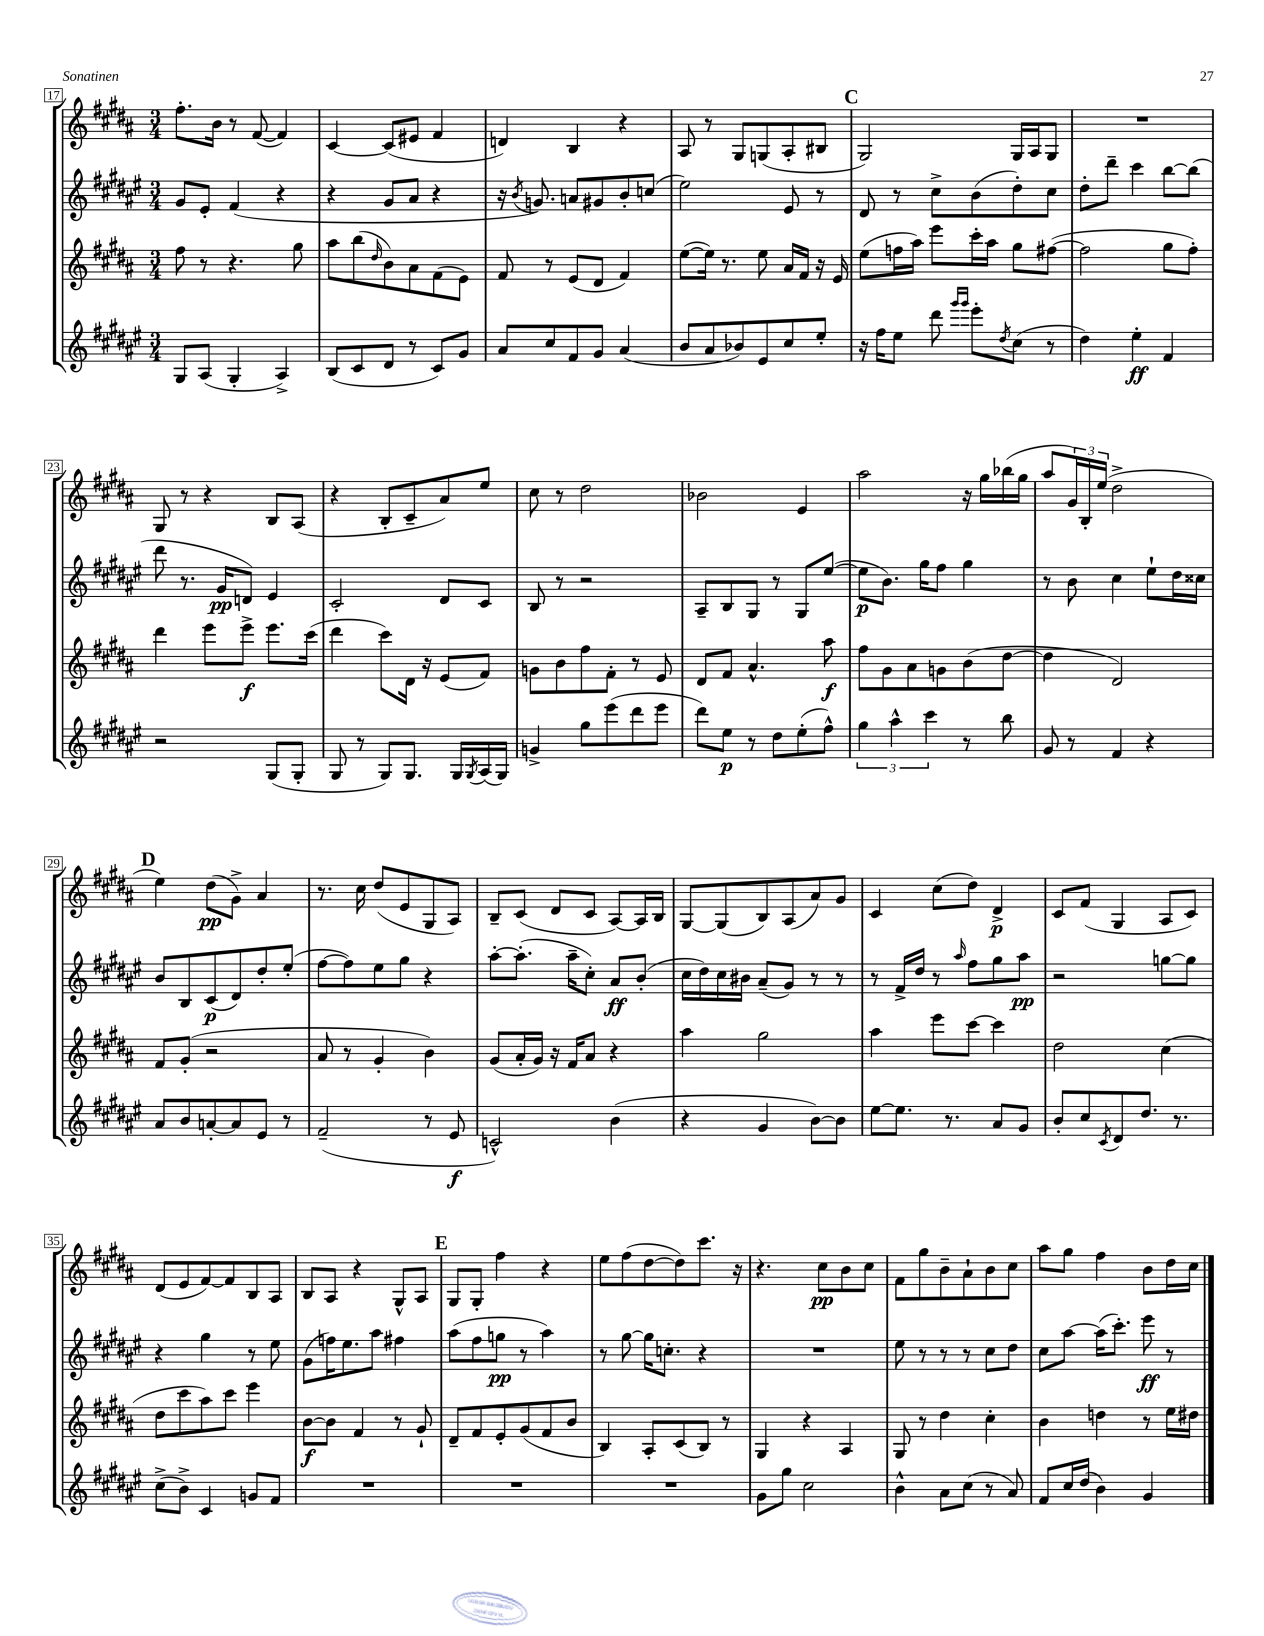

**kern	**dynam	**kern	**dynam	**kern	**dynam	**kern	**dynam
*part4	*part4	*part3	*part3	*part2	*part2	*part1	*part1
*staff4	*staff4	*staff3	*staff3	*staff2	*staff2	*staff1	*staff1
*clefG2	*	*clefG2	*	*clefG2	*	*clefG2	*
*k[f#c#g#d#a#e#]	*	*k[f#c#g#d#a#]	*	*k[f#c#g#d#a#e#]	*	*k[f#c#g#d#a#]	*
*M3/4	*	*M3/4	*	*M3/4	*	*M3/4	*
=17	=17	=17	=17	=17	=17	=17	=17
8G#/L	.	8ff#\	.	8g#/L	.	8.ff#'\L	.
(8A#/J	.	8r	.	8e#'/J	.	.	.
.	.	.	.	.	.	16b\Jk	.
4G#'/	.	4.r	.	(4f#/	.	8r	.
.	.	.	.	.	.	([8f#/	.
4A#^/)	.	.	.	4r	.	4f#/])	.
.	.	8gg#\	.	.	.	.	.
=18	=18	=18	=18	=18	=18	=18	=18
(8B/L	.	8aa#\L	.	4r	.	[4c#/	.
8c#/	.	(8bb\	.	.	.	.	.
.	.	16qqdd#/	.	.	.	.	.
8d#/J	.	8b\)	.	8g#/L	.	(8c#/L]	.
8r	.	8a#\	.	8a#/J	.	8e#X/J	.
8c#/L)	.	(8f#\	.	4r	.	4f#/	.
8g#/J	.	8e\J)	.	.	.	.	.
=19	=19	=19	=19	=19	=19	=19	=19
8a#/L	.	8f#/	.	16r	.	4dn/)	.
.	.	.	.	8qb/	.	.	.
.	.	.	.	8.gn/)	.	.	.
8cc#/	.	8r	.	.	.	.	.
8f#/	.	(8e/L	.	8an/L	.	4B/	.
8g#/J	.	8d#/J	.	8g#X/	.	.	.
(4a#/	.	4f#/)	.	8b'/	.	4r	.
.	.	.	.	(8ccn/J	.	.	.
=20	=20	=20	=20	=20	=20	=20	=20
8b/L	.	([8ee\L	.	2ee#\)	.	8A#/	.
8a#/	.	16ee\Jk])	.	.	.	8r	.
.	.	8.r	.	.	.	.	.
8b-X/)	.	.	.	.	.	8G#/L	.
8e#/	.	8ee\	.	.	.	(8Gn/	.
8cc#/	.	16a#/LL	.	8e#/	.	8A#'/	.
.	.	16f#/JJ	.	.	.	.	.
8ee#'/J	.	16r	.	8r	.	8B#X/J	.
.	.	16e/	.	.	.	.	.
!!LO:REH:place=s1:t=C
=21	=21	=21	=21	=21	=21	=21	=21
16r	.	(8ee\L	.	8d#/	.	2G#/)	.
16ff#\KL	.	.	.	.	.	.	.
8ee#\J	.	16ffn\L	.	8r	.	.	.
.	.	16aa#\JJ)	.	.	.	.	.
8ddd#\	.	8eee\L	.	8cc#^\L	.	.	.
16qqggg#/LL	.	.	.	.	.	.	.
16qqggg#/JJ	.	.	.	.	.	.	.
8eee#'\L	.	16ccc#'\L	.	(8b\	.	.	.
.	.	16aa#\JJ	.	.	.	.	.
8qdd#/	.	.	.	.	.	.	.
(8cc#\J	.	8gg#\L	.	8dd#'\)	.	16G#/LL	.
.	.	.	.	.	.	16A#/J	.
8r	.	([8ff#X\J	.	8cc#\J	.	8G#/J	.
=22	=22	=22	=22	=22	=22	=22	=22
4dd#\)	.	2ff#\]	.	8dd#'\L	.	2.r	.
.	.	.	.	8ddd#~\J	.	.	.
4ee#'\	ff	.	.	4ccc#\	.	.	.
4f#/	.	8gg#\L	.	[8bb\L	.	.	.
.	.	8ff#'\J)	.	(8bb\J]	.	.	.
!!LO:LB:g=z
=23	=23	=23	=23	=23	=23	=23	=23
2r	.	4ddd#\	.	8ddd#\	.	8G#/	.
.	.	.	.	8.r	.	8r	.
.	.	8eee\L	.	.	.	4r	.
.	.	.	.	16g#/KL	pp	.	.
.	.	8eee^\J	f	8dn/J)	.	.	.
(8G#/L	.	8.eee\L	.	4e#/	.	8B/L	.
8G#'/J	.	.	.	.	.	(8A#/J	.
.	.	(16ccc#\Jk	.	.	.	.	.
=24	=24	=24	=24	=24	=24	=24	=24
8G#/	.	4ddd#\	.	2c#'/	.	4r	.
8r	.	.	.	.	.	.	.
8G#/L)	.	8ccc#\L)	.	.	.	8B'/L	.
8.G#/J	.	16d#\Jk	.	.	.	8c#~/	.
.	.	16r	.	.	.	.	.
.	.	(8e/L	.	8d#/L	.	8a#/)	.
16G#/LL	.	.	.	.	.	.	.
8qG#/	.	.	.	.	.	.	.
(16A#/	.	8f#/J)	.	8c#/J	.	8ee/J	.
16G#/JJ)	.	.	.	.	.	.	.
=25	=25	=25	=25	=25	=25	=25	=25
4gn^/	.	8gn\L	.	8B/	.	8cc#\	.
.	.	8b\	.	8r	.	8r	.
8gg#\L	.	8ff#\	.	2r	.	2dd#\	.
(8eee#\	.	8f#'\J	.	.	.	.	.
8ddd#\	.	8r	.	.	.	.	.
8eee#\J	.	8e/	.	.	.	.	.
=26	=26	=26	=26	=26	=26	=26	=26
8ddd#\L)	.	8d#/L	.	8A#~/L	.	2b-X\	.
8ee#\J	p	8f#/J	.	8B/	.	.	.
8r	.	4.a#^^/	.	8G#/J	.	.	.
8dd#\L	.	.	.	8r	.	.	.
(8ee#'\	.	.	.	8G#/L	.	4e/	.
8ff#^^\J)	.	8aa#\	f	([8ee#/J	.	.	.
=27	=27	=27	=27	=27	=27	=27	=27
6gg#\	.	8ff#\L	.	8ee#\L]	p	2aa#\	.
.	.	8g#\	.	8.b\J)	.	.	.
6aa#^^\	.	.	.	.	.	.	.
.	.	8a#\	.	.	.	.	.
.	.	.	.	16gg#\KL	.	.	.
6ccc#\	.	.	.	.	.	.	.
.	.	8gn\	.	8ff#\J	.	.	.
8r	.	(8b\	.	4gg#\	.	16r	.
.	.	.	.	.	.	16gg#\LL	.
8bb\	.	[8dd#\J	.	.	.	(16bb-X\	.
.	.	.	.	.	.	16gg#\JJ	.
=28	=28	=28	=28	=28	=28	=28	=28
8g#/	.	4dd#\]	.	8r	.	8aa#/L	.
8r	.	.	.	8b\	.	24g#/L)	.
.	.	.	.	.	.	24B'/	.
.	.	.	.	.	.	(24ee/JJ	.
4f#/	.	2d#/)	.	4cc#\	.	2dd#^\	.
4r	.	.	.	8ee#`\L	.	.	.
.	.	.	.	16dd#\L	.	.	.
.	.	.	.	16cc##X\JJ	.	.	.
!!LO:LB:g=z
!!LO:REH:place=s1:t=D
=29	=29	=29	=29	=29	=29	=29	=29
8a#/L	.	8f#/L	.	8b/L	.	4ee\)	.
8b/	.	(8g#'/J	.	8B/	.	.	.
[8an'/	.	2r	.	(8c#/	p	(8dd#\L	pp
8a/]	.	.	.	8d#/)	.	8g#^\J)	.
8e#/J	.	.	.	8dd#'/	.	4a#/	.
8r	.	.	.	(8ee#'/J	.	.	.
=30	=30	=30	=30	=30	=30	=30	=30
(2f#~/	.	8a#/	.	[8ff#\L	.	8.r	.
.	.	8r	.	8ff#\])	.	.	.
.	.	.	.	.	.	16cc#\	.
.	.	4g#'/	.	8ee#\	.	(8dd#/L	.
.	.	.	.	8gg#\J	.	8e/	.
8r	.	4b\)	.	4r	.	8G#/	.
8e#/	f	.	.	.	.	8A#/J)	.
=31	=31	=31	=31	=31	=31	=31	=31
2cn^^/)	.	(8g#/L	.	[8aa#'\L	.	8B~/L	.
.	.	16a#'/L	.	(8.aa#'\J]	.	(8c#/J	.
.	.	16g#/JJ)	.	.	.	.	.
.	.	16r	.	.	.	8d#/L	.
.	.	16f#/KL	.	16aa#~\KL	.	.	.
.	.	8a#/J	.	8cc#'\J)	.	8c#/J	.
(4b\	.	4r	.	8a#/L	ff	[8A#/L)	.
.	.	.	.	(8b'/J	.	16A#/L]	.
.	.	.	.	.	.	16B/JJ	.
=32	=32	=32	=32	=32	=32	=32	=32
4r	.	4aa#\	.	16cc#\LL	.	[8G#/L	.
.	.	.	.	16dd#\)	.	.	.
.	.	.	.	16cc#\	.	(8G#/]	.
.	.	.	.	16b#X\JJ	.	.	.
4g#/	.	2gg#\	.	(8a#~/L	.	8B/)	.
.	.	.	.	8g#/J)	.	(8A#/	.
[8b\L)	.	.	.	8r	.	8a#/)	.
8b\J]	.	.	.	8r	.	8g#/J	.
=33	=33	=33	=33	=33	=33	=33	=33
[8ee#\L	.	4aa#\	.	8r	.	4c#/	.
8.ee#\J]	.	.	.	16f#^/LL	.	.	.
.	.	.	.	16dd#/JJ	.	.	.
.	.	8eee\L	.	8r	.	(8cc#\L	.
8.r	.	.	.	.	.	.	.
.	.	.	.	16qqaa#/	.	.	.
.	.	[8ccc#\J	.	8ff#\L	.	8dd#\J)	.
8a#/L	.	4ccc#\]	.	8gg#\	.	4d#^/	p
8g#/J	.	.	.	8aa#\J	pp	.	.
=34	=34	=34	=34	=34	=34	=34	=34
8b'/L	.	2dd#\	.	2r	.	8c#/L	.
8cc#/	.	.	.	.	.	(8f#/J	.
8qc#/	.	.	.	.	.	.	.
8d#/	.	.	.	.	.	4G#/	.
8.dd#/J	.	.	.	.	.	.	.
.	.	(4cc#\	.	[8ggn\L	.	8A#/L	.
8.r	.	.	.	.	.	.	.
.	.	.	.	8gg\J]	.	8c#/J)	.
!!LO:LB:g=z
=35	=35	=35	=35	=35	=35	=35	=35
(8cc#^\L	.	8dd#\L	.	4r	.	(8d#/L	.
8b^\J)	.	8ccc#\	.	.	.	8e/	.
4c#/	.	8aa#\)	.	4gg#\	.	[8f#/)	.
.	.	8ccc#\J	.	.	.	8f#/]	.
8gn/L	.	4eee\	.	8r	.	8B/	.
8f#/J	.	.	.	8ee#\	.	8A#/J	.
=36	=36	=36	=36	=36	=36	=36	=36
2.r	.	[8b\L	f	(8g#\L	.	8B/L	.
.	.	8b\J]	.	16ffn\K)	.	8A#/J	.
.	.	.	.	8.ee#\	.	.	.
.	.	4f#/	.	.	.	4r	.
.	.	.	.	8aa#\J	.	.	.
.	.	8r	.	4ff#X\	.	8G#^^/L	.
.	.	8g#`/	.	.	.	8A#/J	.
!!LO:REH:place=s1:t=E
=37	=37	=37	=37	=37	=37	=37	=37
2.r	.	8d#~/L	.	(8aa#\L	.	8G#/L	.
.	.	8f#/	.	8ff#\	.	8G#'/J	.
.	.	8e'/	.	8ggn\J	pp	4ff#\	.
.	.	(8g#/	.	8r	.	.	.
.	.	8f#/	.	4aa#\)	.	4r	.
.	.	8b/J	.	.	.	.	.
=38	=38	=38	=38	=38	=38	=38	=38
2.r	.	4B/)	.	8r	.	8ee\L	.
.	.	.	.	[8gg#\	.	(8ff#\	.
.	.	8A#'/L	.	16gg#\KL]	.	[8dd#\	.
.	.	.	.	8.ccn'\J	.	.	.
.	.	(8c#/	.	.	.	8dd#\])	.
.	.	8B/J)	.	4r	.	8.ccc#\J	.
.	.	8r	.	.	.	.	.
.	.	.	.	.	.	16r	.
=39	=39	=39	=39	=39	=39	=39	=39
8g#\L	.	4G#/	.	2.r	.	4.r	.
8gg#\J	.	.	.	.	.	.	.
2cc#\	.	4r	.	.	.	.	.
.	.	.	.	.	.	8cc#\L	pp
.	.	4A#/	.	.	.	8b\	.
.	.	.	.	.	.	8cc#\J	.
=40	=40	=40	=40	=40	=40	=40	=40
4b^^\	.	8G#/	.	8ee#\	.	8f#\L	.
.	.	8r	.	8r	.	8gg#\	.
8a#\L	.	4dd#\	.	8r	.	8b~\	.
(8cc#\J	.	.	.	8r	.	8a#`\	.
8r	.	4cc#'\	.	8cc#\L	.	8b\	.
8a#/)	.	.	.	8dd#\J	.	8cc#\J	.
=41	=41	=41	=41	=41	=41	=41	=41
8f#/L	.	4b\	.	8cc#\L	.	8aa#\L	.
16cc#/L	.	.	.	[8aa#\J	.	8gg#\J	.
(16dd#/JJ	.	.	.	.	.	.	.
4b\)	.	4ddn\	.	(16aa#\KL]	.	4ff#\	.
.	.	.	.	8.ccc#'\J)	.	.	.
4g#/	.	8r	.	8eee#\	ff	8b\L	.
.	.	16ee\LL	.	8r	.	16dd#\L	.
.	.	16dd#X\JJ	.	.	.	16cc#\JJ	.
==	==	==	==	==	==	==	==
*-	*-	*-	*-	*-	*-	*-	*-
